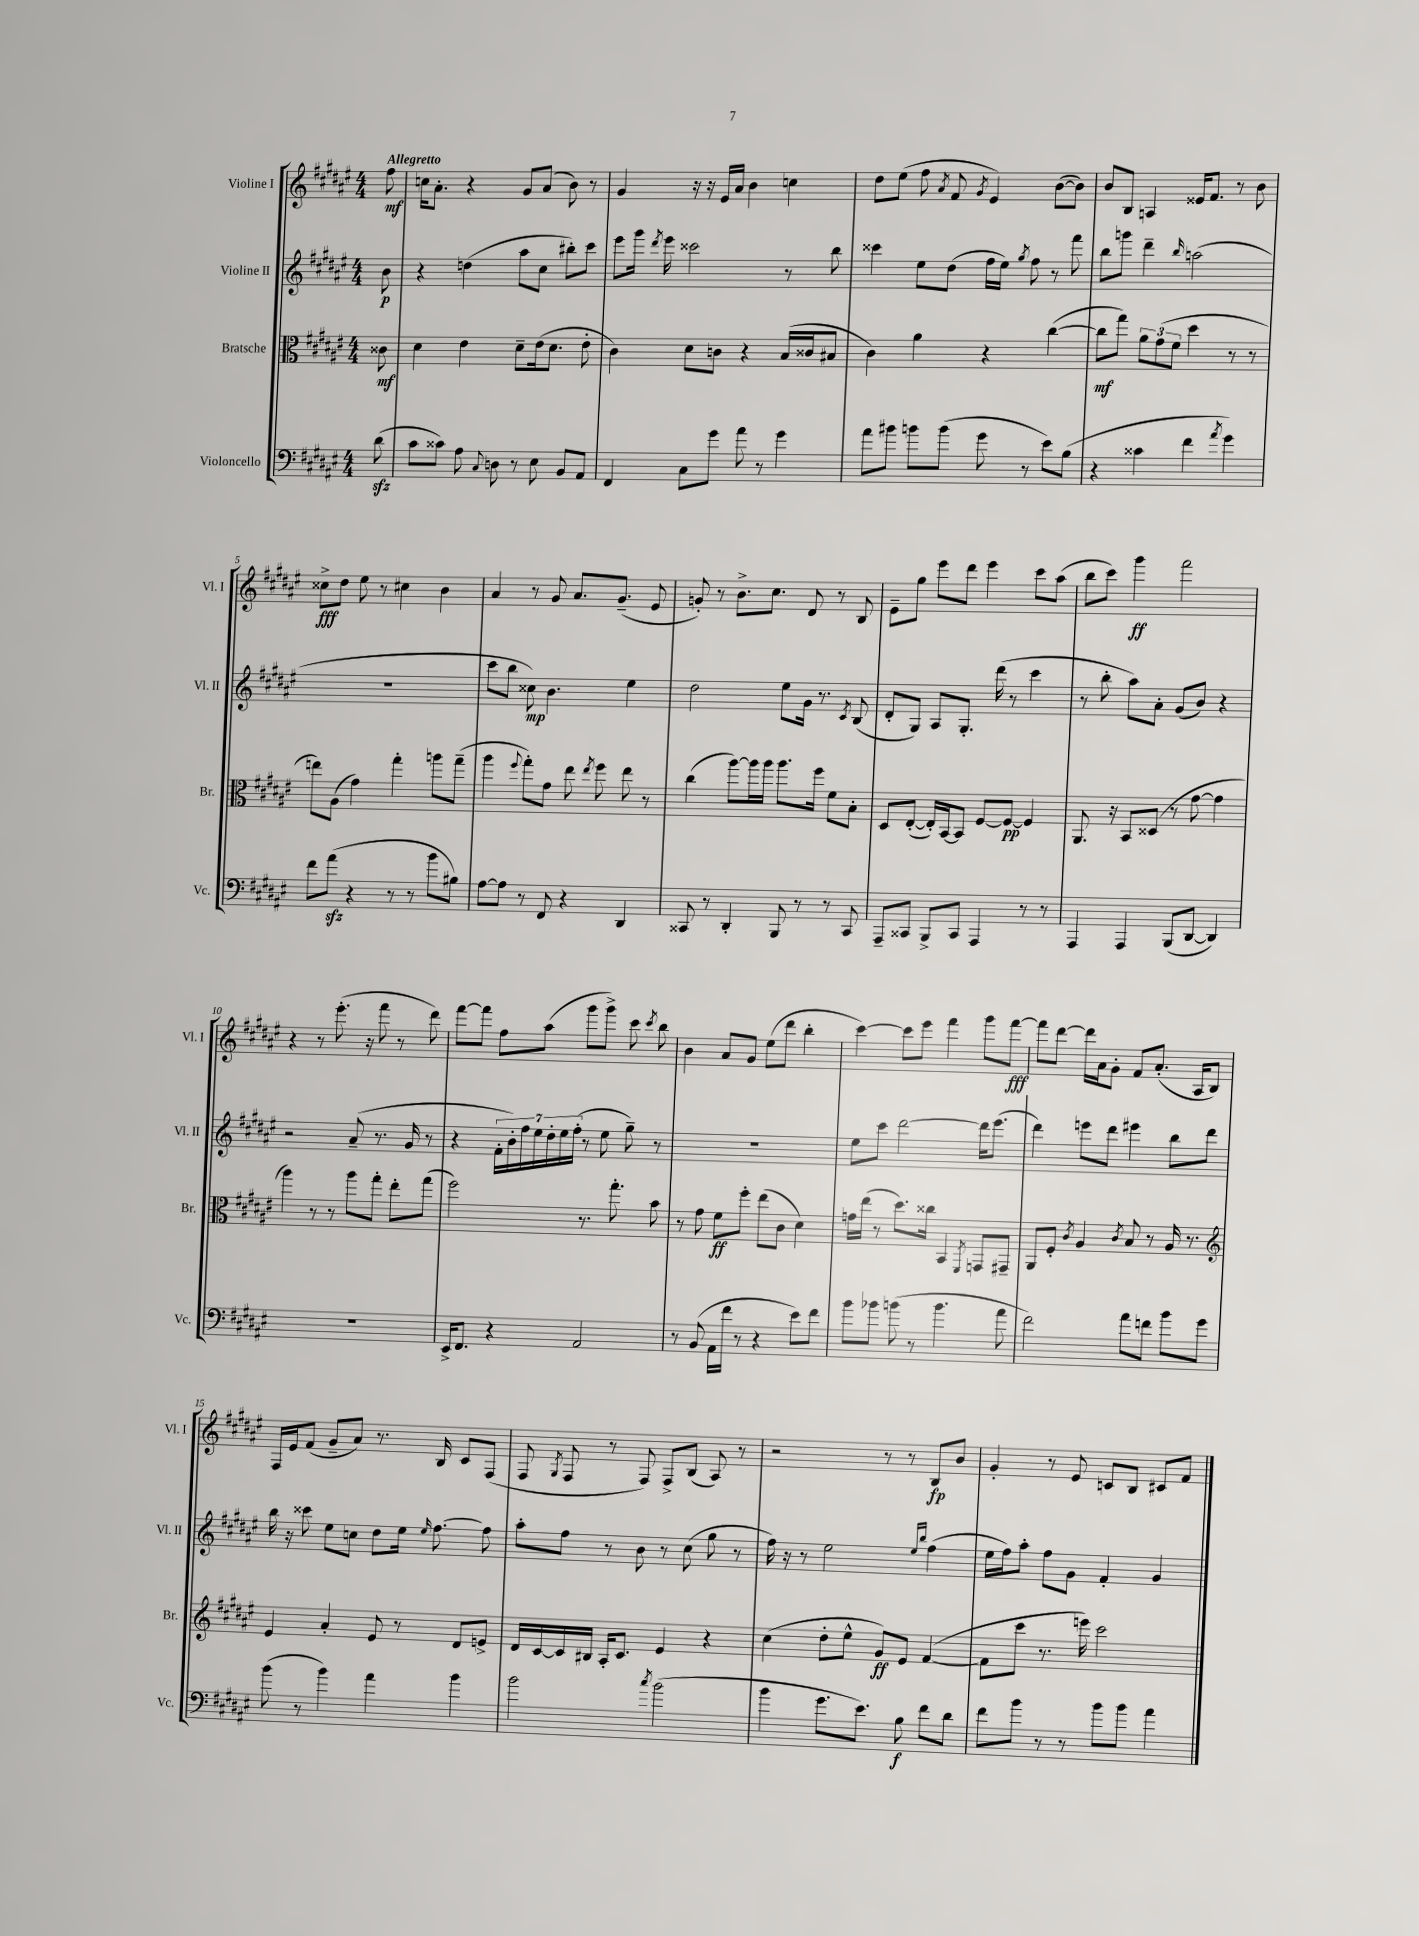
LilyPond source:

<<
\new StaffGroup <<
\new Staff = "s0" \with { instrumentName = "Violine I" shortInstrumentName = "Vl. I" } {
    \clef treble \key fis \major \numericTimeSignature \time 4/4 \partial 8 \tempo "Allegretto"
    \autoBeamOff fis''8\mf |
    c''16[ ais'8.]-. r4 gis'8[ ais'8]( b'8) r8 |
    gis'4 r16 r16 eis'16[ ais'16] b'4 c''4 |
    dis''8[ eis''8]( fis''8 \acciaccatura { ais'8 } fis'8 \acciaccatura { gis'8 } eis'4) b'8[~( b'8]) |
    b'8[ b8] a4 eisis'16[ fis'8.] r8 b'8 |
    cisis''8[->\fff dis''8] eis''8 r8 cis''4 b'4 |
    ais'4 r8 gis'8 ais'8.[ gis'8.]--( eis'8 |
    g'8-.) r8 b'8.[-> cis''8.] dis'8 r8 b8 |
    eis'8[-- gis''8] eis'''8[ dis'''8] eis'''4 cis'''8[ ais''8]( |
    b''8[ cis'''8]) gis'''4\ff fis'''2 |
    r4 r8 eis'''8.-.( r16 fis'''8 r8 dis'''8) |
    fis'''8[~ fis'''8] fis''8[ ais''8]( gis'''8[ gis'''8]->) cis'''8 \acciaccatura { cis'''8 } b''8 |
    b'4 ais'8[ gis'8] eis''8[( dis'''8] b''4-. |
    cis'''4~) cis'''8[ eis'''8] fis'''4 gis'''8[ fis'''8]~\fff |
    fis'''8[ dis'''8]~ dis'''16[ ais'16 gis'8]-. fis'8[ ais'8.]-.( ais16[ b8]) |
    fis16[ eis'16 fis'8]( gis'8[-- ais'8]) r8. b16 cis'8[ fis8]( |
    fis8 \acciaccatura { gis8 } fis8 r8 fis8) fis8[-> b8]( ais8) r8 |
    r2 r8 r8 b8[\fp b'8] |
    gis'4-. r8 eis'8 c'8[ b8] cis'8[ fis'8] \bar "|." |
}
\new Staff = "s1" \with { instrumentName = "Violine II" shortInstrumentName = "Vl. II" } {
    \clef treble \key fis \major \numericTimeSignature \time 4/4 \partial 8
    \autoBeamOff b'8\p |
    r4 d''4( ais''8[ cis''8] bis''8[-.) cis'''8] |
    eis'''8[ gis'''16] \acciaccatura { dis'''8 } eis'''16 cisis'''2 r8 b''8 |
    cisis'''4 eis''8[ dis''8]( fis''16[ eis''16]) \acciaccatura { gis''8 } fis''8 r8 fis'''8 |
    b''8[ g'''8] dis'''4-- \grace { b''16 } a''2( |
    R1 |
    cis'''8[ b''8] cisis''8\mp) b'4. eis''4 |
    dis''2 eis''8[ gis'16] r8. \acciaccatura { cis'8 } b8( |
    dis'8[-. gis8]) ais8[ gis8.]-. dis'''16( r8 cis'''4 |
    r8 b''8-. ais''8[) ais'8]-. gis'8[( b'8]) r4 |
    r2 ais'8--( r8. gis'16 r8 |
    r4 \tuplet 7/4 { fis'16[-. b'16-.) fis''16 eis''16 dis''16-. eis''16 fis''16]-.( } r8 eis''8 gis''8--) r8 |
    R1 |
    eis''8[ cis'''8] dis'''2~ dis'''16[ eis'''8.]( |
    dis'''4) e'''8[ dis'''8] eis'''4 b''8[ dis'''8] |
    b''16 r16 cisis'''8 eis''8[ c''8] dis''8[ eis''16] \grace { eis''16 } fis''8.~ fis''8 |
    ais''8[-. fis''8] r8 b'8 r8 cis''8( gis''8 r8 |
    fis''16) r16 r8 eis''2 \grace { eis''16[ b''16] } fis''4( |
    eis''16[ fis''16) ais''8]-. fis''8[ gis'8] fis'4-. gis'4 \bar "|." |
}
\new Staff = "s2" \with { instrumentName = "Bratsche" shortInstrumentName = "Br." } {
    \clef alto \key fis \major \numericTimeSignature \time 4/4 \partial 8
    \autoBeamOff cisis'8\mf |
    dis'4 eis'4 dis'8[-- eis'16( dis'8.] eis'8-. |
    cis'4) dis'8[ c'8] r4 b16[( cisis'16 bis8] |
    cis'4) ais'4 r4 cis''4~( |
    cis''8[\mf gis''8]) \tuplet 3/2 { ais'8[ gis'8( fis'8] } dis''4 r8 r8 |
    e''8[) ais8]( gis'4) gis''4-. a''8[ gis''8]--( |
    ais''4 \appoggiatura { fis''8 } gis''8[-.) gis'8] eis''8 \acciaccatura { eis''8 } fis''8 eis''8 r8 |
    cis''4( ais''8[~) ais''16 ais''16] ais''8.[ fis''16] fis'8[ b8]-. |
    dis8[ eis8]~-.( eis16[-.) b,16~ b,8] fis8[~ fis8]~\pp fis4 |
    ais,8. r16 b,8[ disis8]( r8 gis'8~ gis'4 |
    ais''4) r8 r8 ais''8[ gis''8]-. eis''8[-. gis''8]( |
    fis''2) r8. gis''8.-. b'8 |
    r8 gis'8 fis'8[\ff fis''8]-. eis''8[( cis'8] dis'4) |
    g'16[ eis''16]( r8 dis''8.[) cisis''16] b,4 \acciaccatura { fis,8 } g,8[ gis,8]-- |
    ais,8[ fis8]-. \acciaccatura { cis'8 } ais4 \acciaccatura { cis'8 } b8 r8 ais16 r8. |
    \clef treble eis'4 ais'4-. eis'8 r8 dis'8[ e'8]-> |
    dis'16[ cis'16~ cis'16 bis16] ais16[-. cis'8.] eis'4 r4 |
    cis''4( dis''8[-. eis''8]-^ gis'8[\ff) eis'8] fis'4~( |
    fis'8[ cis'''8] r8. e'''16) cis'''2 \bar "|." |
}
\new Staff = "s3" \with { instrumentName = "Violoncello" shortInstrumentName = "Vc." } {
    \clef bass \key fis \major \numericTimeSignature \time 4/4 \partial 8
    \autoBeamOff dis'8\sfz( |
    cis'8[ cisis'8]) ais8 \appoggiatura { cis8 } d8 r8 eis8 b,8[ ais,8] |
    fis,4 cis8[ gis'8] ais'8 r8 gis'4 |
    ais'8[ bis'8] b'8[ b'8]( gis'8 r8 eis'8[) b8]( |
    r4 cisis'4 fis'4 \acciaccatura { ais'8 } gis'4) |
    fis'8[ ais'8]\sfz( r4 r8 r8 b'8[ bis8]) |
    ais8[~ ais8] r8 fis,8 r4 dis,4 |
    cisis,8 r8 dis,4-. b,,8 r8 r8 cisis,8 |
    ais,,8[-- cisis,8] b,,8[-> cisis,8] ais,,4 r8 r8 |
    ais,,4 ais,,4 b,,8[( dis,8]~ dis,4) |
    R1 |
    eis,16[-> fis,8.] r4 ais,2 |
    r8 b,8( ais,16[ fis'16] r8 r4 eis'8[) fis'8] |
    b'8[ bes'8] b'8( r8 b'4. ais'8 |
    fis'2) ais'8[ f'8] b'8[ gis'8] |
    b'8( r8 b'4) ais'4 b'4 |
    b'2 \acciaccatura { cis''8 } b'2( |
    b'4 gis'8.[ eis'8.]) b8\f fis'8[ dis'8] |
    fis'8[ b'8] r8 r8 b'8[ b'8] ais'4 \bar "|." |
}
>>
>>
